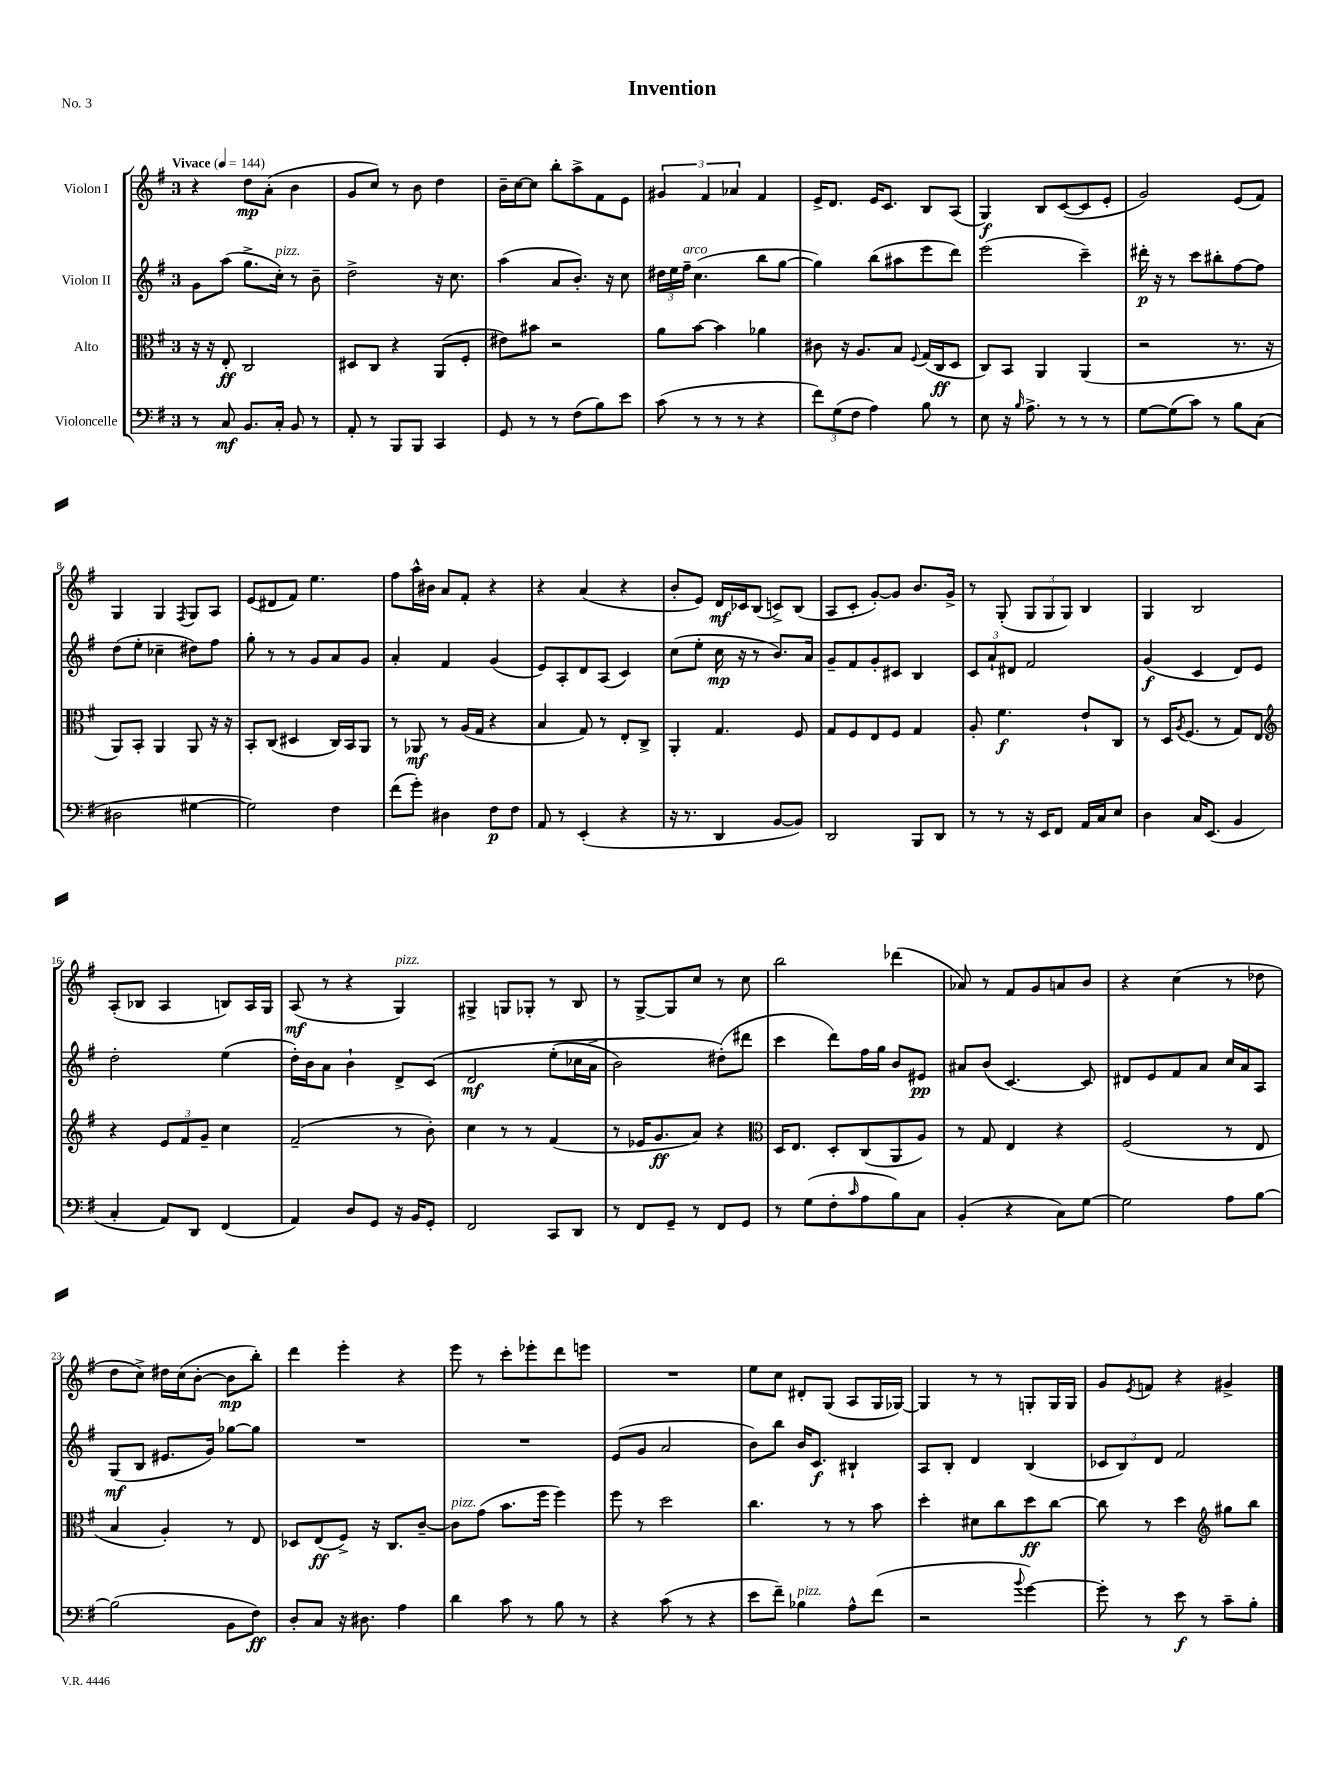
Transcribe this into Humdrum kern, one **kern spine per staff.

**kern	**kern	**kern	**kern
*staff4	*staff3	*staff2	*staff1
*clefF4	*clefC3	*clefG2	*clefG2
*k[f#]	*k[f#]	*k[f#]	*k[f#]
*M3/4	*M3/4	*M3/4	*M3/4
*MM144	*MM144	*MM144	*MM144
8r	16r	8g	4r
.	16r	.	.
8C	8E'	(8aa	.
8.BB	2C	8.gg^	8dd
.	.	.	(8a'
16C'	.	16cc')	.
8BB	.	8r	4b
8r	.	8b~	.
=	=	=	=
8AA'	8D#	2dd^	8g
8r	8C	.	8cc)
8BBB	4r	.	8r
8BBB	.	.	8b
4CC	(8AA	16r	4dd
.	.	8.cc	.
.	8F#'	.	.
=	=	=	=
8GG	8e#)	(4aa	16b~
.	.	.	[16cc
8r	8b#	.	8cc]
8r	2r	8a	8bb'
(8F#	.	8.b')	8aa^
8B)	.	.	8f#
.	.	16r	.
8e	.	8cc	8e
=	=	=	=
(8c	8a	24dd#	6g#
.	.	24ee	.
.	.	24ff#~	.
8r	[8b	(4.cc	.
.	.	.	6f#
8r	4b]	.	.
.	.	.	6a-
8r	.	.	.
4r	4a-	8bb	4f#
.	.	[8gg	.
=	=	=	=
12f#)	8c#	4gg])	16e^
.	.	.	8.d
(12G	.	.	.
.	16r	.	.
12F#	.	.	.
.	8.A	.	.
4A)	.	(8bb	16e
.	.	.	8.c
.	8B	8aa#	.
.	8qqF#	.	.
8B	(16G	8eee	8B
.	16C	.	.
8r	8D	8ddd)	(8A
=	=	=	=
8E	8C)	(2eee	4G)
16r	8BB	.	.
16qqB	.	.	.
8.A^	.	.	.
.	4AA	.	8B
8r	.	.	([8c
8r	(4AA	4ccc~)	8c]
8r	.	.	8e'
=	=	=	=
[8G	2r	16ddd#'	2g)
.	.	16r	.
(8G]	.	8r	.
8c)	.	8ccc	.
8r	.	8bb#'	.
8B	8.r	[8ff#	(8e
(8C	.	8ff#]	8f#)
.	16r	.	.
=	=	=	=
2D#	8AA)	(8dd	4G
.	8BB'	8ee'	.
.	4AA	4cc-~	4G
.	.	.	8qF#
[4G#	8AA	8dd#)	8G
.	16r	8ff#	8A
.	16r	.	.
=	=	=	=
2G#])	8BB'	8gg'	(8e
.	(8C	8r	8d#
.	4D#	8r	8f#)
.	.	8g	4.ee
4F#	16C)	8a	.
.	16BB	.	.
.	8AA	8g	.
=	=	=	=
(8f#	8r	4a'	8ff#
8g')	8AA-	.	16aa^^
.	.	.	16b#
4D#	8r	4f#	8a
.	(16A	.	8f#'
.	16G	.	.
8F#	4r	(4g	4r
8F#	.	.	.
=	=	=	=
8AA	4B	8e)	4r
8r	.	8A'	.
(4EE'	8G)	8d	(4a
.	8r	(8A	.
4r	8E'	4c)	4r
.	8C^	.	.
=	=	=	=
16r	4AA'	(8cc	8b'
8.r	.	.	.
.	.	8ee'	8e)
4DD	4.G	16cc	16d
.	.	16r	16c-
.	.	8r	(8B
[8BB	.	8.b)	8c^)
8BB])	8F#	.	(8B
.	.	16a	.
=	=	=	=
2DD	8G	8g~	8A
.	8F#	8f#	8c'
.	8E	8g'	[8g')
.	8F#	8c#	8g]
8BBB	4G	4B	8.b
8DD	.	.	.
.	.	.	16g^
=	=	=	=
8r	8A'	12c	8r
.	.	12a`	.
8r	4.f#	.	(8G'
.	.	12d#	.
16r	.	2f#	12G
16EE	.	.	.
.	.	.	12G
8FF#	.	.	.
.	.	.	12G)
16AA	8e`	.	4B
16C	.	.	.
8E	8C	.	.
=	=	=	=
4D	8r	(4g	4G
.	16D	.	.
.	8qA	.	.
.	(8.F#	.	.
16C	.	4c	2B
(8.EE	.	.	.
.	8r	.	.
4BB	8G)	8d)	.
.	8E	8e	.
=	=	=	=
*	*clefG2	*	*
4C'	4r	2dd'	(8A'
.	.	.	8B-
8AA)	12e	.	4A
.	12f#	.	.
8DD	.	.	.
.	12g~	.	.
(4FF#	4cc	(4ee	8B)
.	.	.	16A
.	.	.	16G
=	=	=	=
4AA)	(2f#~	16dd')	(8A
.	.	16b	.
.	.	8a	8r
8D	.	4b`	4r
8GG	.	.	.
16r	8r	8d^	4G)
16BB	.	.	.
8GG'	8b')	&(8c	.
=	=	=	=
2FF#	4cc	2d	4G#^
.	8r	.	8G
.	8r	.	8G-'
8CC	(4f#	(8ee'	8r
8DD	.	16cc-	8B
.	.	16a^	.
=	=	=	=
8r	8r	2b)	8r
8FF#	16e-	.	[8G^
.	8.g	.	.
8GG~	.	.	8G]
8r	8a)	.	8cc
8FF#	4r	(8dd#'&)	8r
8GG	.	8ddd#	8cc
=	=	=	=
*	*clefC3	*	*
8r	16D	4ccc	2bb
.	8.E	.	.
(8G	.	.	.
8F#'	8D'	8ddd)	.
16qqc	.	.	.
8A	(8C	16ff#	.
.	.	16gg	.
8B)	8AA	8b	(4ddd-
8C	8A)	8e#	.
=	=	=	=
(4BB'	8r	8a#	8a-)
.	8G	(8b	8r
4r	4E	[4.c)	8f#
.	.	.	8g
8C)	4r	.	8a
[8G	.	8c]	8b
=	=	=	=
2G]	(2F#	8d#	4r
.	.	8e	.
.	.	8f#	(4cc
.	.	8a	.
8A	8r	16cc	8r
.	.	16a	.
[8B	8E	8A	8dd-
=	=	=	=
(2B]	4B	(8G	8dd
.	.	8B	8cc^)
.	4A')	8.e#	16dd#
.	.	.	(16cc
.	.	.	[8b'
.	.	16g)	.
8BB	8r	[8gg-	8b]
8F#)	8E	8gg-]	8bb')
=	=	=	=
8D'	8D-	2.r	4ddd
8C	(8E	.	.
16r	8F#^)	.	4eee'
8.D#	.	.	.
.	16r	.	.
.	8.C	.	.
4A	.	.	4r
.	[8c~	.	.
=	=	=	=
4d	8c]	2.r	8eee
.	(8g	.	8r
8c	8.b	.	8ccc'
8r	.	.	8eee-'
.	16ff#	.	.
8B	4ff#)	.	8ddd
8r	.	.	8eee
=	=	=	=
4r	8ff#	(8e	2.r
.	8r	8g	.
(8c	2dd	2a	.
8r	.	.	.
4r	.	.	.
=	=	=	=
8e	4.cc	8b)	8ee
8f#~)	.	8bb	8cc
4B-	.	16b	8d#'
.	.	8.c	.
.	8r	.	(8G
8A^^	8r	4B#`	8A
(8f#	8b	.	16G
.	.	.	[16G-)
=	=	=	=
2r	4dd'	8A	4G-]
.	.	8B'	.
.	8d#	4d	8r
.	8cc	.	8r
8qqb	.	.	.
[4g)	8dd	(4B	8G'
.	[8cc	.	16G
.	.	.	16G
=	=	=	=
8g']	8cc]	12c-	8g
.	.	12B)	.
.	.	.	8qe
8r	8r	.	8f
.	.	12d	.
8e	4dd	2f#	4r
8r	.	.	.
*	*clefG2	*	*
8c~	8gg#	.	4g#^
8B'	8bb	.	.
==	==	==	==
*-	*-	*-	*-
